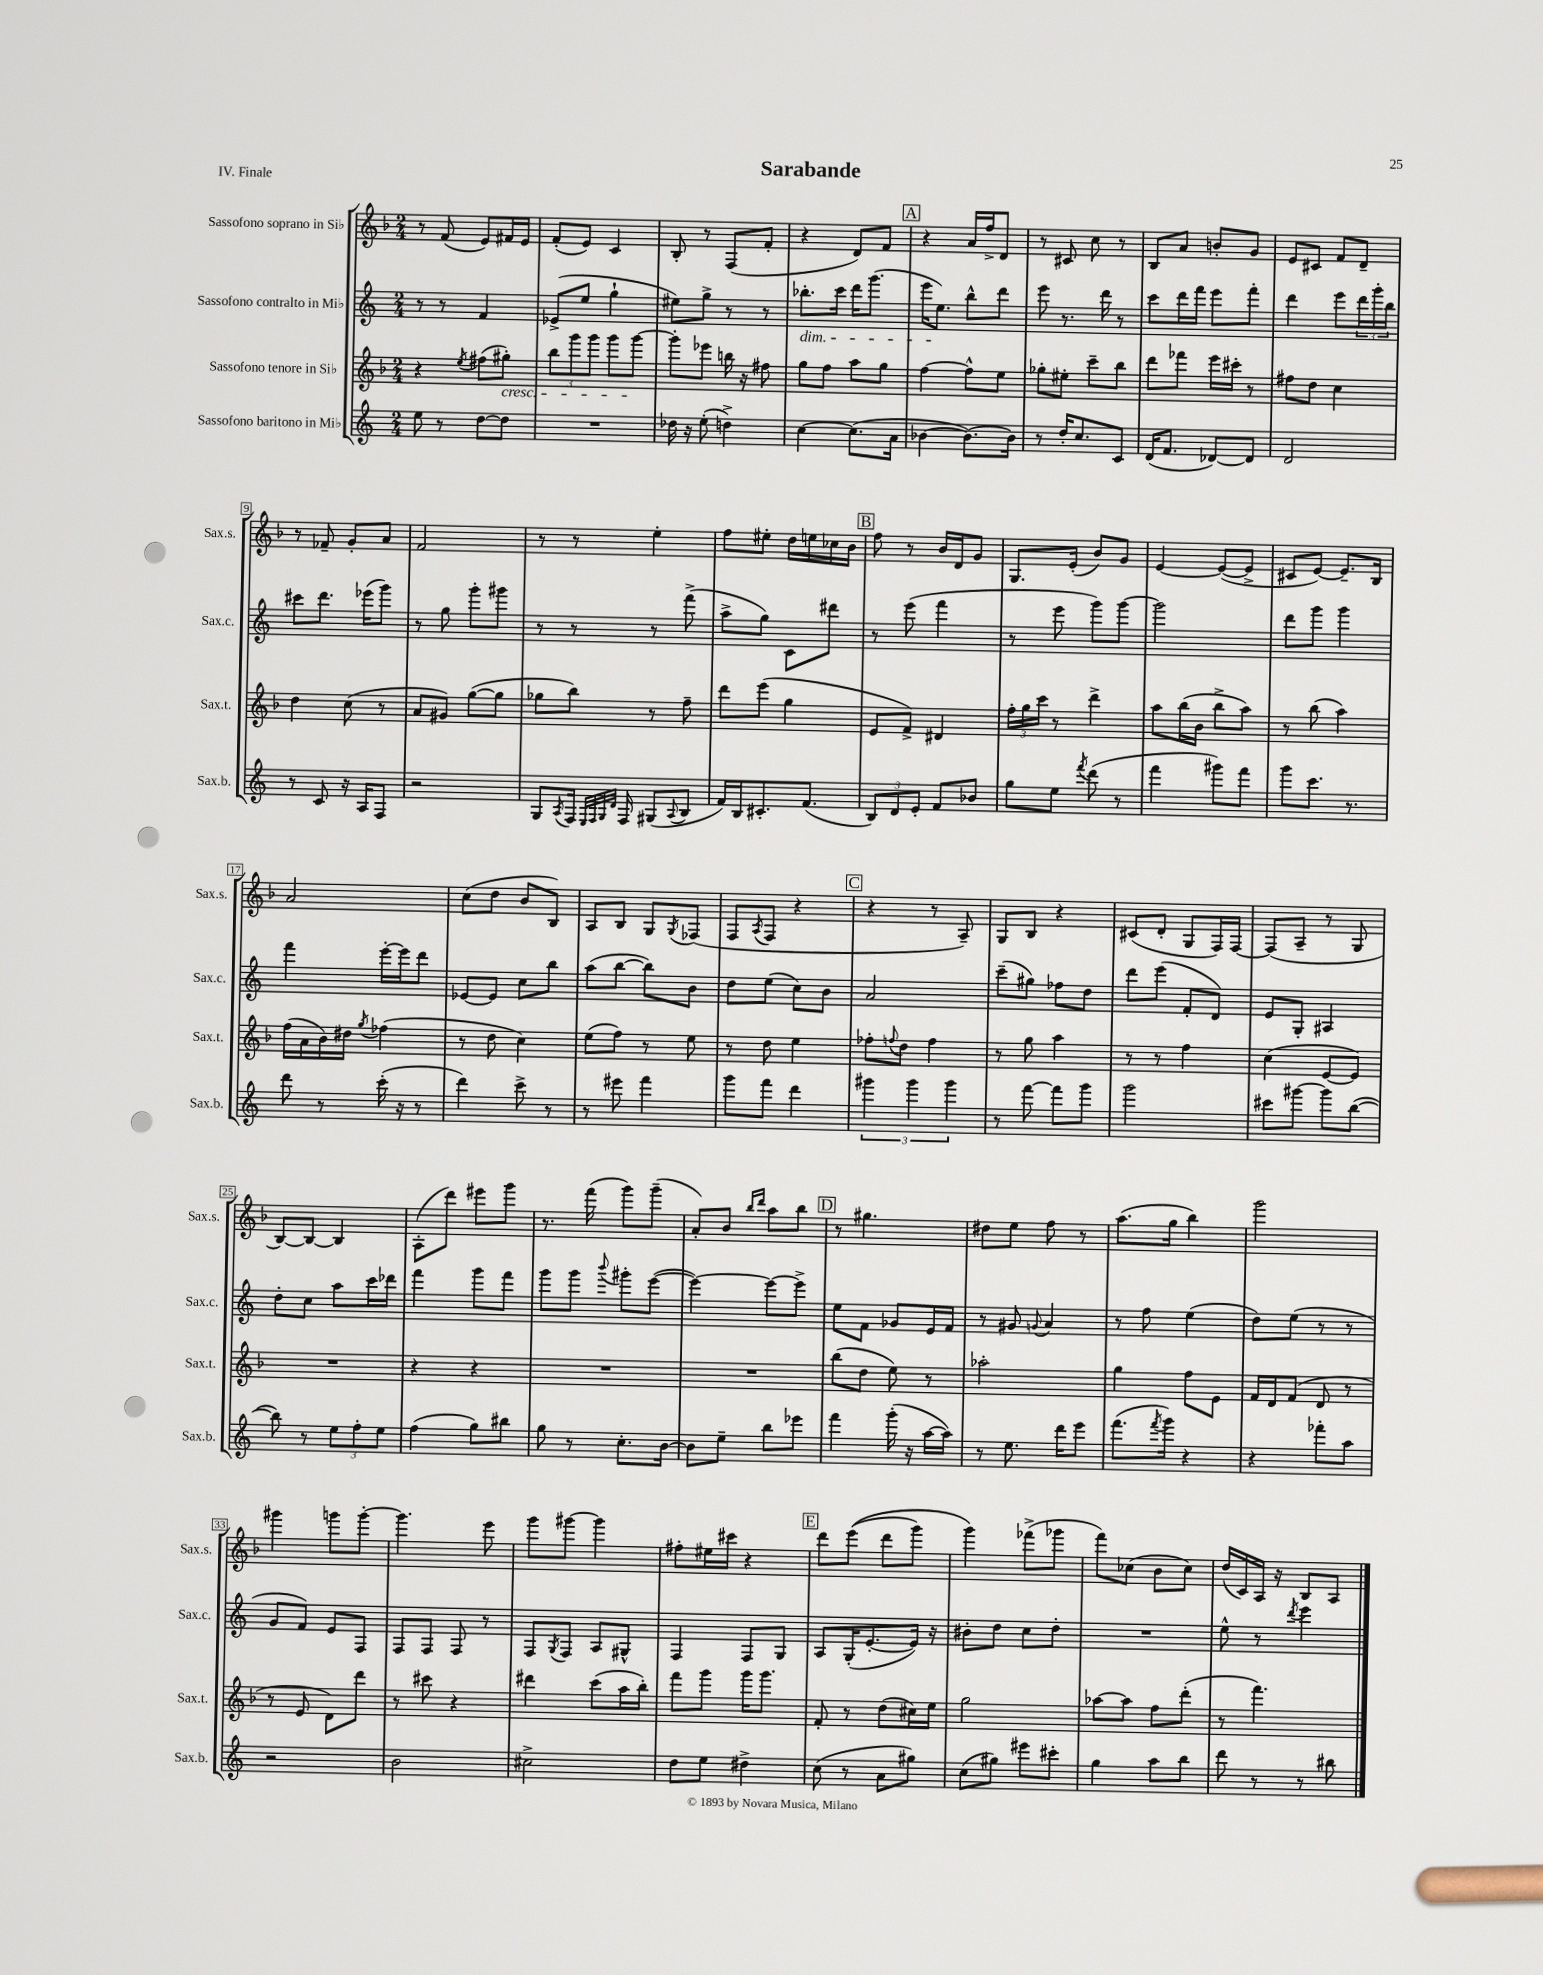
\header { title = "Sarabande" piece = "IV. Finale" }
<<
\new StaffGroup <<
\new Staff = "s0" \with { instrumentName = "Sassofono soprano in Sib" shortInstrumentName = "Sax.s." } {
    \clef treble \key f \major \numericTimeSignature \time 2/4
    r8 f'8( e'8) fis'16 e'16 |
    f'8-.( e'8) c'4 |
    bes8-. r8 f8( f'8-. |
    r4 d'8) f'8 |
    \mark \markup { \box "A" } r4 a'16 f''16-> d'8 |
    r8 cis'8 c''8 r8 |
    bes8 a'8 b'8-. g'8 |
    e'8 cis'8 f'8 d'8-- |
    r8 fes'8-- g'8-. a'8 |
    f'2 |
    r8 r8 e''4-. |
    f''8 eis''8-. d''16 e''16 ces''16 bes'16 |
    \mark \markup { \box "B" } f''8 r8 bes'16 d'16 g'8 |
    g8. e'16-.( bes'8) g'8 |
    e'4~ e'8~( e'8-> |
    cis'8 e'8~) e'8.-- bes16 |
    a'2 |
    c''8( d''8 bes'8 bes8) |
    a8 bes8 g8 \acciaccatura { g8 } fes8( |
    f8 \acciaccatura { a8 } f8 r4 |
    \mark \markup { \box "C" } r4 r8 a8--) |
    g8 bes8 r4 |
    cis'8( d'8-. g8 f16) f16~ |
    f8( a8-- r8 g8 |
    bes8~) bes8~ bes4 |
    a8-.( d'''8) eis'''8 g'''8 |
    r8. f'''16( g'''8) g'''8--( |
    a'8-.) bes'8 \grace { bes''16 d'''16 } a''8 bes''8 |
    \mark \markup { \box "D" } r8 gis''4. |
    dis''8 e''8 f''8 r8 |
    a''8.( g''16 bes''4) |
    g'''2 |
    gis'''4 g'''8 g'''8~-. |
    g'''4. e'''8 |
    g'''8 gis'''8~ gis'''4 |
    fis''8-. eis''16 cis'''16 r4 |
    \mark \markup { \box "E" } d'''8 e'''8(\( d'''8 g'''8) |
    g'''4\) fes'''8->( ges'''8 |
    f'''8) ces''8( bes'8 ces''8) |
    d''16( c'16) a16 r16 bes8 a8 \bar "|." |
}
\new Staff = "s1" \with { instrumentName = "Sassofono contralto in Mib" shortInstrumentName = "Sax.c." } {
    \clef treble \key c \major \numericTimeSignature \time 2/4
    r8 r8 f'4 |
    ees'8->( e''8 g''4-! |
    eis''8) g''8-> r8 r8 |
    bes''8.-.\dim c'''16 d'''16 g'''8.( |
    \mark \markup { \box "A" } e'''16 e''8.\!) b''8-^ d'''8 |
    e'''8 r8. d'''16 r8 |
    c'''8 d'''16 f'''16 e'''8 f'''8-. |
    d'''4 e'''8 \tuplet 3/2 { d'''16 g'''16-. b''16 } |
    cis'''8 d'''8. ees'''16( g'''8) |
    r8 g''8 g'''8-. gis'''8 |
    r8 r8 r8 f'''8->( |
    a''8-> g''8) c'8 dis'''8 |
    \mark \markup { \box "B" } r8 e'''8( f'''4 |
    r8 e'''8 g'''8) g'''8~ |
    g'''2 |
    d'''8 g'''8 g'''4 |
    f'''4 e'''16~-. e'''16 d'''8 |
    ees'8~ ees'8 c''8 b''8 |
    a''8( b''8~ b''8) b'8 |
    d''8 e''8( c''8) b'8 |
    \mark \markup { \box "C" } a'2 |
    c'''8--( gis''8) fes''8 d''8 |
    d'''8 e'''8( f'8-. d'8) |
    e'8 g8-. ais4 |
    d''8-. c''8 a''8 c'''16 des'''16 |
    f'''4 g'''8 f'''8 |
    g'''8 g'''8 \appoggiatura { b'''8 } gis'''8-. e'''8~( |
    e'''4~) e'''8~ e'''8-> |
    \mark \markup { \box "D" } e''8 f'8 ges'8 e'16 f'16 |
    r8 gis'8 \appoggiatura { g'8 } a'4 |
    r8 f''8 e''4( |
    d''8) e''8( r8 r8 |
    g'8 f'8) e'8 f8 |
    f8 f8 f8 r8 |
    f8 \acciaccatura { g8 } f8 a8 gis8-^ |
    f4 f8 g8 |
    \mark \markup { \box "E" } a8 g16-.( e'8.~-. e'16) r16 |
    bis'8-. d''8 c''8 d''8-. |
    R2 |
    e''8-^ r8 \acciaccatura { d'''8 } e'''4 \bar "|." |
}
\new Staff = "s2" \with { instrumentName = "Sassofono tenore in Sib" shortInstrumentName = "Sax.t." } {
    \clef treble \key f \major \numericTimeSignature \time 2/4
    r4 \acciaccatura { e''8 } fis''8( gis''8-.\cresc) |
    \tuplet 3/2 { bes''8 g'''8 g'''8 } g'''8 g'''8~\! |
    g'''8-. ees'''8 b''16 r16 fis''8 |
    g''8 f''8 a''8 g''8 |
    \mark \markup { \box "A" } f''4~ f''8-^ e''8 |
    ges''8-. eis''8-. c'''8-- bes''8 |
    d'''8 fes'''8 e'''16 cis'''16-. r8 |
    fis''8 d''8 c''4 |
    d''4 c''8( r8 |
    a'8 gis'8) g''8~( g''8 |
    ges''8 bes''8) r8 f''8-- |
    d'''8 e'''8( g''4 |
    \mark \markup { \box "B" } e'8 f'8->) dis'4 |
    \tuplet 3/2 { f''16-. g''16 c'''16 } r8 d'''4-> |
    a''8 bes''16( bes'16 bes''8-> a''8) |
    r8 bes''8( a''4) |
    f''16( a'16 bes'16) dis''16 \acciaccatura { g''8 } fes''4( |
    r8 d''8 c''4) |
    e''8( f''8) r8 e''8 |
    r8 d''8 e''4 |
    \mark \markup { \box "C" } fes''8-. \appoggiatura { f''8 } d''8 f''4 |
    r8 g''8 a''4 |
    r8 r8 f''4 |
    c''4( e'8~ e'8) |
    R2 |
    r4 r4 |
    R2 |
    R2 |
    \mark \markup { \box "D" } bes''8( d''8 e''8) r8 |
    aes''2-. |
    g''4 f''8 e'8 |
    f'16 d'16 f'8( d'8 r8 |
    r8 e'8 d'8) d'''8 |
    r8 cis'''8 r4 |
    dis'''4 c'''8( a''16 bes''16-.) |
    f'''8 g'''8 g'''16 g'''8. |
    \mark \markup { \box "E" } f'8-. r8 d''8( cis''16) e''16 |
    g''2 |
    aes''8~ aes''8 f''8 d'''8-.( |
    r8 f'''4.) \bar "|." |
}
\new Staff = "s3" \with { instrumentName = "Sassofono baritono in Mib" shortInstrumentName = "Sax.b." } {
    \clef treble \key c \major \numericTimeSignature \time 2/4
    e''8 r8 d''8~ d''8 |
    R2 |
    des''16 r16 e''8-.( d''4->) |
    c''4~ c''8.( a'16 |
    \mark \markup { \box "A" } bes'4~ bes'8.~) bes'16 |
    r8 d''16-. c''8. c'8 |
    d'16( f'8. des'8~) des'8 |
    d'2 |
    r8 c'8 r16 a16 f8 |
    r2 |
    g8 \acciaccatura { a8 } f16 \grace { e32 f32 g32 d'32 } f16 gis8( \appoggiatura { a8 } b8 |
    f'16) b16 cis'8.-. f'8.( |
    \mark \markup { \box "B" } \tuplet 3/2 { b8) d'8 e'8-. } f'8 bes'8 |
    g''8 e''8 \acciaccatura { f'''8 } d'''8( r8 |
    f'''4 gis'''8) f'''8 |
    g'''8 c'''8. r8. |
    d'''8 r8 c'''16-.( r16 r8 |
    d'''4) c'''8-> r8 |
    r8 eis'''8 f'''4 |
    g'''8 f'''8 d'''4 |
    \mark \markup { \box "C" } \tuplet 3/2 { gis'''4 gis'''4 gis'''4 } |
    r8 f'''8~ f'''8 g'''8 |
    g'''2 |
    cis'''8 gis'''8~ gis'''8 b''8~( |
    b''8) r8 \tuplet 3/2 { e''8 f''8-. e''8 } |
    f''4( g''8) bis''8 |
    g''8 r8 c''8.-. b'16~ |
    b'8 e''8-- b''8 ees'''8 |
    \mark \markup { \box "D" } f'''4 g'''16-.( r16 a''16~ a''16) |
    r8 e''8. d'''16 e'''8 |
    f'''8.( \acciaccatura { f'''8 } g'''16) r4 |
    r4 fes'''8-. a''8 |
    r2 |
    b'2 |
    cis''2-> |
    d''8 e''8 dis''4-> |
    \mark \markup { \box "E" } c''8( r8 a'8 gis''8) |
    c''8( gis''8) eis'''8 cis'''8-. |
    g''4 a''8 b''8 |
    d'''8 r8 r8 bis''8 \bar "|." |
}
>>
>>
\layout { \context { \Score \override BarNumber.stencil = #(make-stencil-boxer 0.1 0.3 ly:text-interface::print) } }
